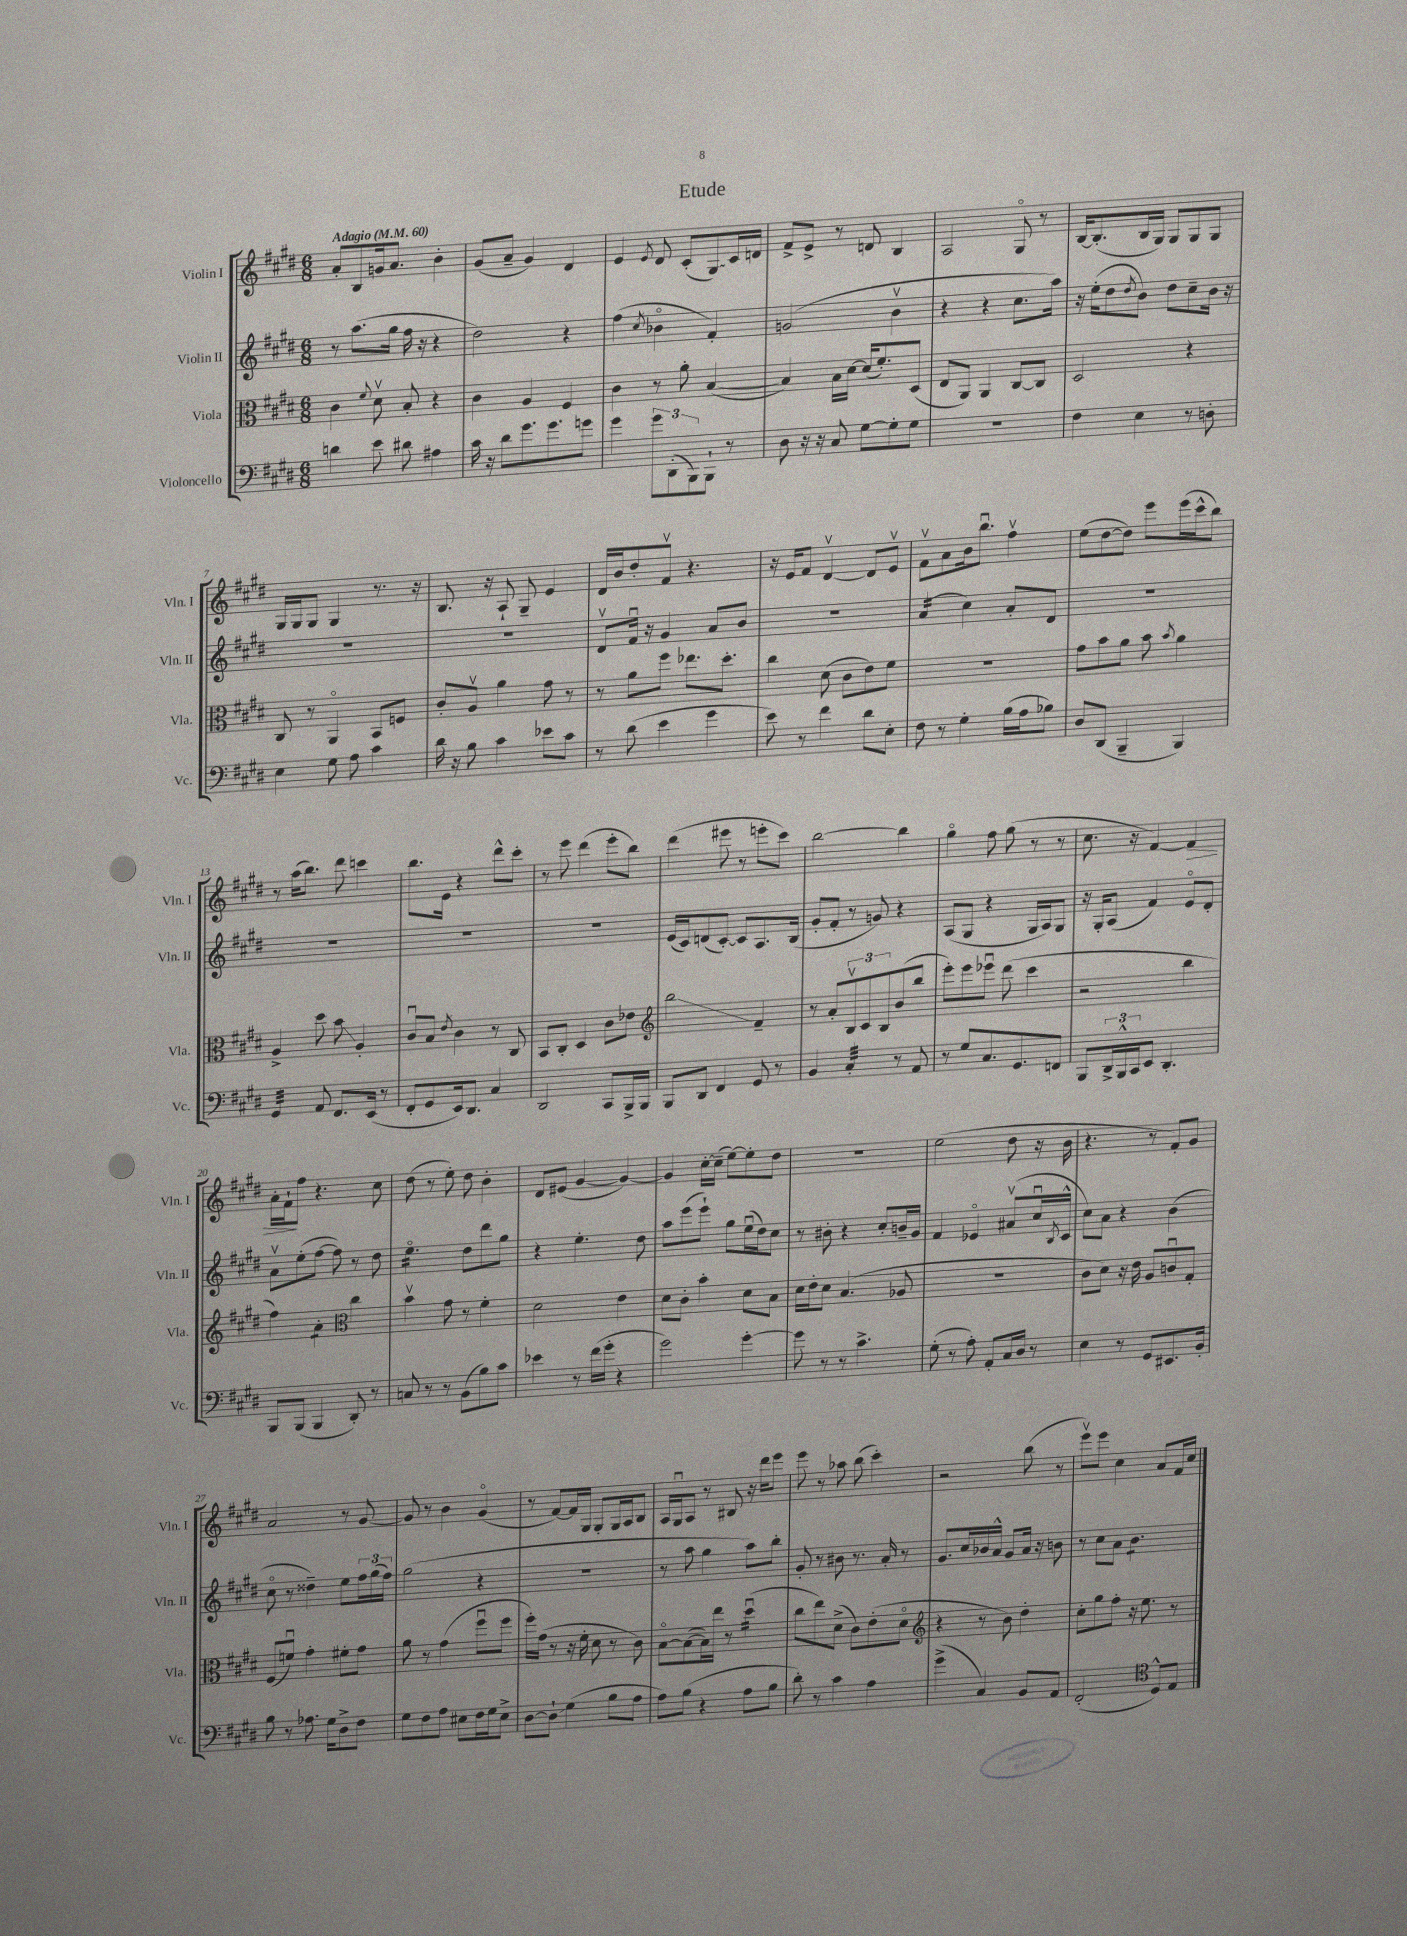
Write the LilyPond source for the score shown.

\header { title = "Etude" }
<<
\new StaffGroup <<
\new Staff = "s0" \with { instrumentName = "Violin I" shortInstrumentName = "Vln. I" } {
    \clef treble \key e \major \numericTimeSignature \time 6/8 \tempo "Adagio" 4 = 60
    a'8-. b8 g'16 a'8. b'4-. |
    gis'8( a'8-- gis'4) dis'4 |
    e'4 \acciaccatura { e'8 } dis'8 cis'8-.( \once \override Glissando.style = #'zigzag gis8\glissando) cis'16 d'16 |
    fis'8-> e'8-> r8 d'8 b4 |
    a2 gis8\flageolet r8 |
    b16~ b8.-.( b16 gis16) gis8 gis8 gis8 |
    gis16 gis16 gis8 gis4 r8. r16 |
    b8. r16 a8-! gis8-- e'4 |
    dis'16 b'16 dis''8-. fis'8\upbow r4. |
    r16 e'16 fis'8 dis'4~\upbow dis'8 e'8\upbow |
    fis'8\upbow a'8 b'16 b''8.\downbow fis''4\upbow |
    e''8( dis''8~ dis''8) e'''8 e'''16( cis'''16-^ b''8) |
    r8 a''16( b''8.) dis'''8 c'''4 |
    b''8. e'16 r4 dis'''8-^ cis'''8-. |
    r8 e'''8 dis'''4( e'''8-. b''8) |
    dis'''4( eis'''8 r8 e'''8-. cis'''8) |
    b''2~ b''4 |
    gis''4\flageolet fis''8 gis''8( r8 r8 |
    cis''8. r16 fis'4~) fis'4\> |
    a'16-. fis'16-!\! fis''8 r4. cis''8 |
    dis''8( r8 e''8-.) dis''8 b'4-. |
    dis'8 eis'8( gis'4~ gis'4~) |
    gis'4 cis''16~-. cis''16--( e''8~) e''8-. dis''8 |
    R2. |
    e''2( dis''8 r16 b'16 |
    r4. r8 fis'8-.) gis'8 |
    a'2 r8 gis'8~ |
    gis'8 r8 b'4 gis'4\flageolet( |
    r8 fis'8~) fis'16 gis16 gis8-. gis16 a16 b8 |
    a16 gis16\downbow a8 r8 bis8 r16 dis'''16 e'''8 |
    e'''8 r8 aes''8 b''8( cis'''4-.) |
    r2 b''8( r8 |
    e'''8\upbow) e'''8 cis''4 a'8 fis'16 cis''16 \bar "|." |
}
\new Staff = "s1" \with { instrumentName = "Violin II" shortInstrumentName = "Vln. II" } {
    \clef treble \key e \major \numericTimeSignature \time 6/8
    r8 a''8.( gis''16 fis''16 r16 r4 |
    dis''2) r4 |
    fis''4( \acciaccatura { cis''8 } bes'4\flageolet fis'4-.) |
    g'2( b'4\upbow |
    r4 r4 cis''8. a''16) |
    r16 e''16-.( dis''8 \acciaccatura { dis''8 } b'8) dis''8 cis''8-- b'16 r16 |
    R2. |
    R2. |
    dis'8\upbow fis'16\downbow r16 gis'4 a'8 b'8 |
    R2. |
    a'4:16( cis''4) a'8-. dis'8 |
    R2. |
    R2. |
    R2. |
    R2. |
    e'16( cis'16) d'8( cis'8~-.) cis'8 a8. b16( |
    gis'8-. fis'8-. r8 g'8) r4 |
    a8( gis8 r4 gis16 a16) gis8 |
    r16 gis16-. a8( fis'4) e'8\flageolet dis'8-. |
    a'8\upbow e''8-.( fis''8~ fis''8) r8 dis''8 |
    e''4.:16\flageolet dis''8 dis'''8 gis''8 |
    r4 e''4.-. dis''8 |
    a''8 e'''8( e'''8-!) gis''8 e''16\downbow( dis''16) cis''8 |
    r8 bis'8-. r4 cis''8-. b'16-- gis'16 |
    fis'4 ees'4\flageolet ais'8\upbow( cis''16\downbow \acciaccatura { b8 } cis'16-^ |
    cis''8) a'8 r4 b'4( |
    cis''8\flageolet r8 disis''4--) e''8 \tuplet 3/2 { fis''16 gis''16( fis''16) } |
    gis''2( r4 |
    R2. |
    r8 a''8 gis''4 a''8) b''8-. |
    gis'8-. r8 bis'8 r8. a'16-. r8 |
    gis'8. cis''16 bes'16 a'16-^ gis'8 a'16 r16 b'8 |
    r8 cis''8 a'8 b'4.:8 \bar "|." |
}
\new Staff = "s2" \with { instrumentName = "Viola" shortInstrumentName = "Vla." } {
    \clef alto \key e \major \numericTimeSignature \time 6/8
    cis'4 \appoggiatura { fis'8 } dis'8\upbow b8-. r4 |
    cis'4 a4 fis4 |
    cis'4 r8 a'8-. b4~( |
    b4) b16 dis'16~ dis'16( fis'8.-.) dis8( |
    e8 a,8) a,4 cis8~ cis8 |
    dis2 r4 |
    cis8 r8 a,4\flageolet b,8 f8 |
    cis'8-. a8\upbow a'4 gis'8 r8 |
    r8 a'8 fis''8 ees''8. dis''8.-. |
    cis''4 dis'8( cis'8 e'8) fis'8 |
    R2. |
    gis'8 b'8 a'8 b'8 \acciaccatura { b'8 } a'4 |
    a4-> dis''8 b'8\glissando a4-. |
    cis'8\downbow b8 \acciaccatura { e'8 } cis'4 r8 cis8 |
    b,8 cis8-. dis4 cis'8 ees'8 |
    \clef treble b''2\glissando fis'4-- |
    r8 a'8-. \tuplet 3/2 { b8\upbow cis'8 b8 } b'8( b''8 |
    e'''8-.) e'''8 ees'''8\downbow dis'''8( cis'''4 |
    r2 b''4 |
    fis''4) \clef alto a'4:8-. cis''4 |
    b'4\upbow gis'8 r8 fis'4-. |
    dis'2 e'4 |
    dis'8 cis'8-. b'4-. dis'8 b8 |
    dis'16 e'16-. dis'8 b4.( aes8 |
    R2. |
    cis'8 dis'8) r16 e'16 a8 c'8\downbow gis8-. |
    fis8( f'8\downbow) gis'4-. fis'8-. gis'8 |
    a'8 r8 gis'4( fis''8\downbow fis''8 |
    fis''16-.) gis'16( r8 r16 fis'16-. dis'8 r8 cis'8) |
    b8~\flageolet b8~( b16) e''16 r8 dis''4:16\downbow( |
    cis''8 e''8) dis'8->( cis'8) e'8-.( dis'8\flageolet |
    \clef treble r4 r8 b'8) dis''4-. |
    cis''8-. gis''8 fis''8-. r16 e''8. r8 \bar "|." |
}
\new Staff = "s3" \with { instrumentName = "Violoncello" shortInstrumentName = "Vc." } {
    \clef bass \key e \major \numericTimeSignature \time 6/8
    d'4 e'8 dis'8 ais4 |
    cis'16 r16 dis'8 gis'8. gis'8. g'8 |
    gis'4 \tuplet 3/2 { gis'8 dis,8-.( b,,8) } b,,8-! r8 |
    dis8 r16 r16 cis8 gis8~ gis8-. gis8 |
    R2. |
    fis4 e4 r8 d8-. |
    e4 gis8 a8 cis'4 |
    dis'16 r16 b8 cis'4 ees'8 cis'8 |
    r8 dis'8( e'4 gis'4 |
    e'8) r8 fis'4 dis'8 e8-. |
    fis8 r8 gis4-. b16( a16 bes8) |
    dis8 dis,8( b,,4-- b,,4) |
    gis,4:32 a,8 fis,8. e,16( r8 |
    fis,8-. gis,8 e,16) dis,8. cis4 |
    dis,2 cis,8 b,,16-> b,,16 |
    b,,8 dis,8 fis,4 gis,8 r8 |
    b,4 cis4:32-. r8 a,8 |
    r8 gis8 cis8. gis,8. f,8 |
    b,,8 \tuplet 3/2 { dis,16-> b,,16-^ cis,16 } e,8 dis,4.-. |
    b,,8 b,,8( b,,4 dis,8-.) r8 |
    c8 r8 r8 b,8( b8) cis'8 |
    ees'4 r8 fis'16( gis'16-. r4 |
    gis'2) gis'4~-. |
    gis'8 r8 r8 cis'4.-> |
    gis8-.( r8 a8-.) a,8-. cis16 dis16 r8 |
    e4 r8 gis,8 eis,8. b,16-. |
    b8 r8 aes8. gis16 dis8-> fis8 |
    gis8 fis8 a8 eis8 fis16 gis16 eis8-> |
    dis8~ dis8-!\glissando gis4( b8 a8 |
    a8) b8( r4 a8 b8 |
    dis'8-.) r8 cis'4 a4 |
    gis'4->( cis4) b,8 a,8 |
    fis,2-.( \clef tenor dis8-^) e8 \bar "|." |
}
>>
>>
